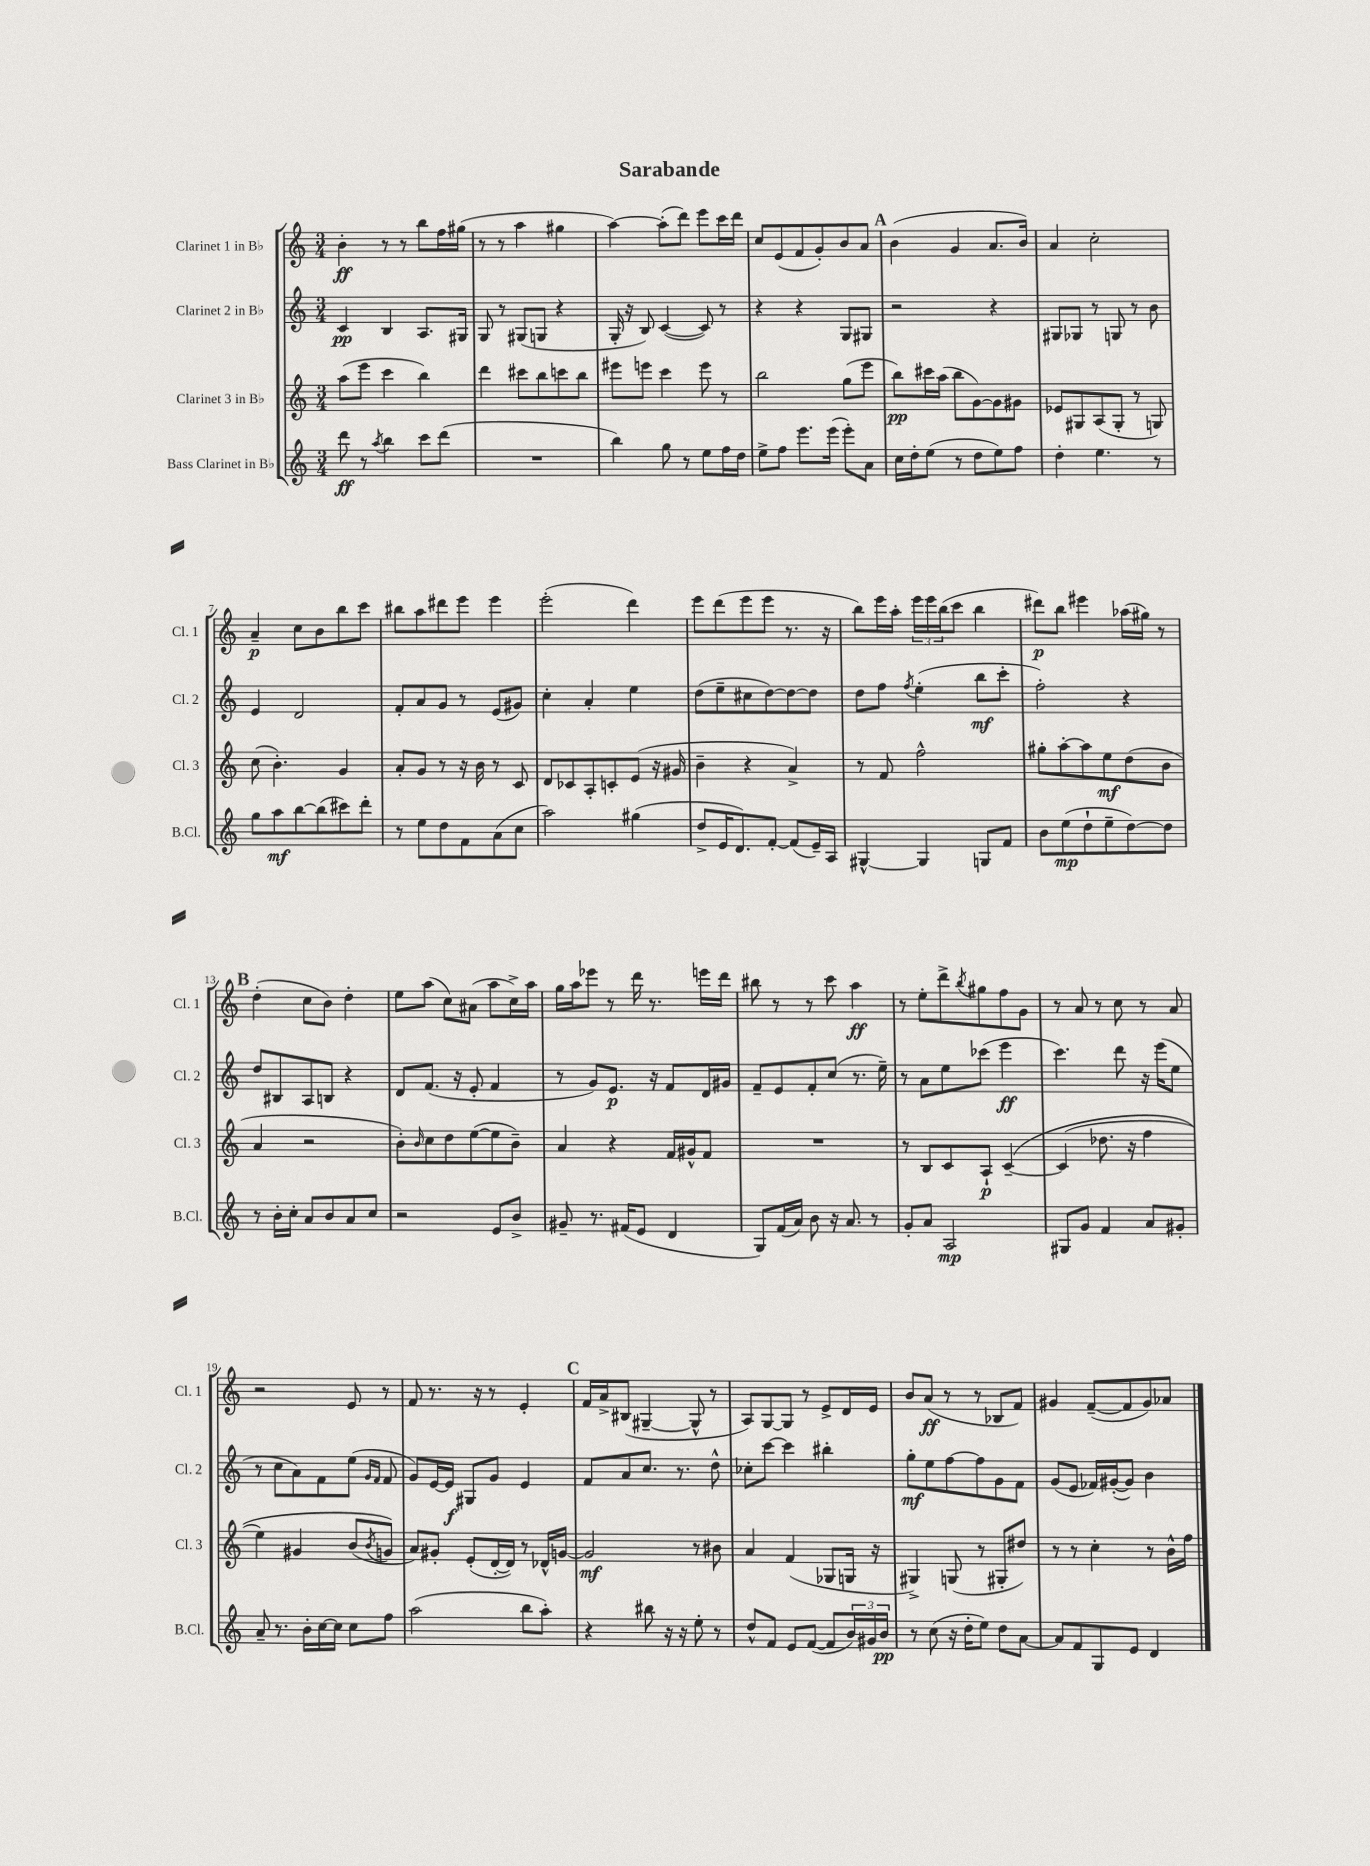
\header { title = "Sarabande" }
<<
\new StaffGroup <<
\new Staff = "s0" \with { instrumentName = "Clarinet 1 in Bb" shortInstrumentName = "Cl. 1" } {
    \clef treble \key c \major \numericTimeSignature \time 3/4
    b'4-.\ff r8 r8 b''8 f''16 gis''16( |
    r8 r8 a''4 gis''4 |
    a''4~) a''8-.( d'''8) e'''8 c'''16 d'''16 |
    c''8 e'8( f'8 g'8-.) b'8 a'8 |
    \mark \markup { \bold "A" } b'4( g'4 a'8. b'16) |
    a'4 c''2-. |
    a'4--\p c''8 b'8 b''8 c'''8 |
    bis''8 a''8 dis'''8 e'''8 e'''4 |
    e'''2-.( d'''4) |
    e'''8 d'''8( e'''8 e'''8 r8. r16 |
    b''8) e'''16 a''16-. \tuplet 3/2 { e'''16 e'''16 b''16( } c'''8 b''4 |
    dis'''8\p) b''8 eis'''4 aes''16( gis''16) r8 |
    \mark \markup { \bold "B" } d''4-.( c''8 b'8) d''4-. |
    e''8 a''8( c''8) ais'8( a''8 c''16->) a''16 |
    g''16 a''16 ees'''8 r8 d'''16 r8. e'''16 d'''16 |
    bis''8 r8 r8 c'''8 a''4\ff |
    r8 e''8-. d'''8-> \acciaccatura { b''8 } gis''8 f''8 g'8 |
    r8 a'8 r8 c''8 r8 a'8 |
    r2 e'8 r8 |
    f'8 r8. r16 r8 e'4-. |
    \mark \markup { \bold "C" } f'16 a'16-> bis8( gis4~-- gis8-^ r8 |
    a8) g8~ g8 r8 e'8-> d'16 e'16 |
    b'8 a'8\ff( r8 r8 bes8 f'8) |
    gis'4 f'8~--( f'8 gis'8) aes'8 \bar "|." |
}
\new Staff = "s1" \with { instrumentName = "Clarinet 2 in Bb" shortInstrumentName = "Cl. 2" } {
    \clef treble \key c \major \numericTimeSignature \time 3/4
    c'4\pp b4 a8. gis16 |
    g8 r8 gis8( g8 r4 |
    g16-. r16 b8) c'4~( c'8) r8 |
    r4 r4 g8 gis8 |
    \mark \markup { \bold "A" } r2 r4 |
    gis8 ges8 r8 g8 r8 b'8 |
    e'4 d'2 |
    f'8-. a'8 g'8 r8 e'8( gis'8) |
    c''4-. a'4-. e''4 |
    d''8( e''8-- cis''8 d''8~) d''8~ d''8 |
    d''8 f''8 \acciaccatura { f''8 } e''4-.( b''8\mf c'''8-. |
    f''2-.) r4 |
    \mark \markup { \bold "B" } d''8 bis8 a8 b8 r4 |
    d'8 f'8.( r16 e'8-. f'4 |
    r8 g'8) e'8.\p r16 f'8 d'16 gis'16 |
    f'8-- e'8 f'8-. c''8( r8. e''16--) |
    r8 a'8 e''8 ces'''8( e'''4\ff |
    c'''4.) d'''8 r16 e'''16( e''8 |
    r8 c''8 a'8) f'8 e''8( \grace { g'16 f'16 } f'8 |
    g'8) e'16~ e'16\f gis8 g'8 e'4 |
    \mark \markup { \bold "C" } f'8 a'8 c''8. r8. d''8-^ |
    ces''8-. c'''8~ c'''4 bis''4-. |
    g''8-.\mf e''8 f''8~ f''8 g'8 f'8 |
    g'8( e'8 fes'16) gis'16~-.( gis'8) b'4 \bar "|." |
}
\new Staff = "s2" \with { instrumentName = "Clarinet 3 in Bb" shortInstrumentName = "Cl. 3" } {
    \clef treble \key c \major \numericTimeSignature \time 3/4
    a''8( e'''8 c'''4 b''4) |
    d'''4 cis'''8 b''8 c'''8 b''8 |
    eis'''8 e'''8 c'''4 e'''8 r8 |
    b''2 g''8( e'''8 |
    \mark \markup { \bold "A" } b''8\pp) cis'''16 a''16( b''8 g'8~) g'8 gis'8 |
    ees'8 gis8 a8( gis8-. r8 g8) |
    c''8( b'4.-.) g'4 |
    a'8-. g'8 r8 r16 b'16 r8 c'8 |
    d'8 ces'8 a8-. c'8-. e'8( r16 gis'16 |
    b'4-- r4 a'4->) |
    r8 f'8 f''2-^ |
    gis''8-. a''8~-. a''8 e''8\mf d''8( b'8 |
    \mark \markup { \bold "B" } a'4 r2 |
    b'8-.) \grace { b'16 } c''8 d''8 e''8~( e''8 b'8--) |
    a'4 r4 f'16 gis'16-^ f'8 |
    R2. |
    r8 b8 c'8 a8-!\p c'4~--\( |
    c'4( des''8. r16 f''4 |
    e''4) gis'4 b'8( \acciaccatura { b'8 } g'8\) |
    a'8) gis'8-. e'8-.( d'16~-. d'16) r8 des'16-^ g'16~ |
    \mark \markup { \bold "C" } g'2\mf r8 bis'8 |
    a'4 f'4( ges8 g16 r16 |
    gis4->) g8( r8 gis8-. dis''8) |
    r8 r8 c''4-. r8 b'16-^ f''16 \bar "|." |
}
\new Staff = "s3" \with { instrumentName = "Bass Clarinet in Bb" shortInstrumentName = "B.Cl." } {
    \clef treble \key c \major \numericTimeSignature \time 3/4
    d'''8\ff r8 \acciaccatura { a''8 } b''4 c'''8 d'''8( |
    R2. |
    b''4) g''8 r8 e''8 f''16 d''16 |
    e''8-> f''8 e'''8. e'''16( e'''8-.) a'8 |
    \mark \markup { \bold "A" } c''16 d''16-. e''8( r8 d''8 e''8) f''8 |
    d''4-. e''4. r8 |
    g''8 a''8\mf b''8~ b''8( cis'''8) d'''8-. |
    r8 e''8 d''8 f'8 a'8( c''8 |
    a''2) gis''4( |
    d''8-> e'16 d'8.) f'8~-. f'8( e'16--) a16 |
    gis4~-^ gis4 g8 f'8 |
    b'8 e''8\mp( d''8-! e''8-- d''8~) d''8 |
    \mark \markup { \bold "B" } r8 b'16-. c''16-. a'8 b'8 a'8 c''8 |
    r2 e'8 b'8-> |
    gis'8-- r8. fis'16( e'8 d'4 |
    g8) f'16( a'16) b'8 r16 a'8. r8 |
    g'8-. a'8 a2\mp |
    gis8 g'8 f'4 a'8 gis'8-. |
    a'8-- r8. b'16-. c''16~ c''16 c''8 f''8 |
    a''2( b''8 a''8-.) |
    \mark \markup { \bold "C" } r4 bis''8 r16 r16 e''8-. r8 |
    d''8-^ f'8 e'8 f'8~( f'8 \tuplet 3/2 { b'16) gis'16 b'16\pp } |
    r8 c''8( r16 d''16-. e''8) d''8 a'8~ |
    a'8 f'8 g8 e'8 d'4 \bar "|." |
}
>>
>>
